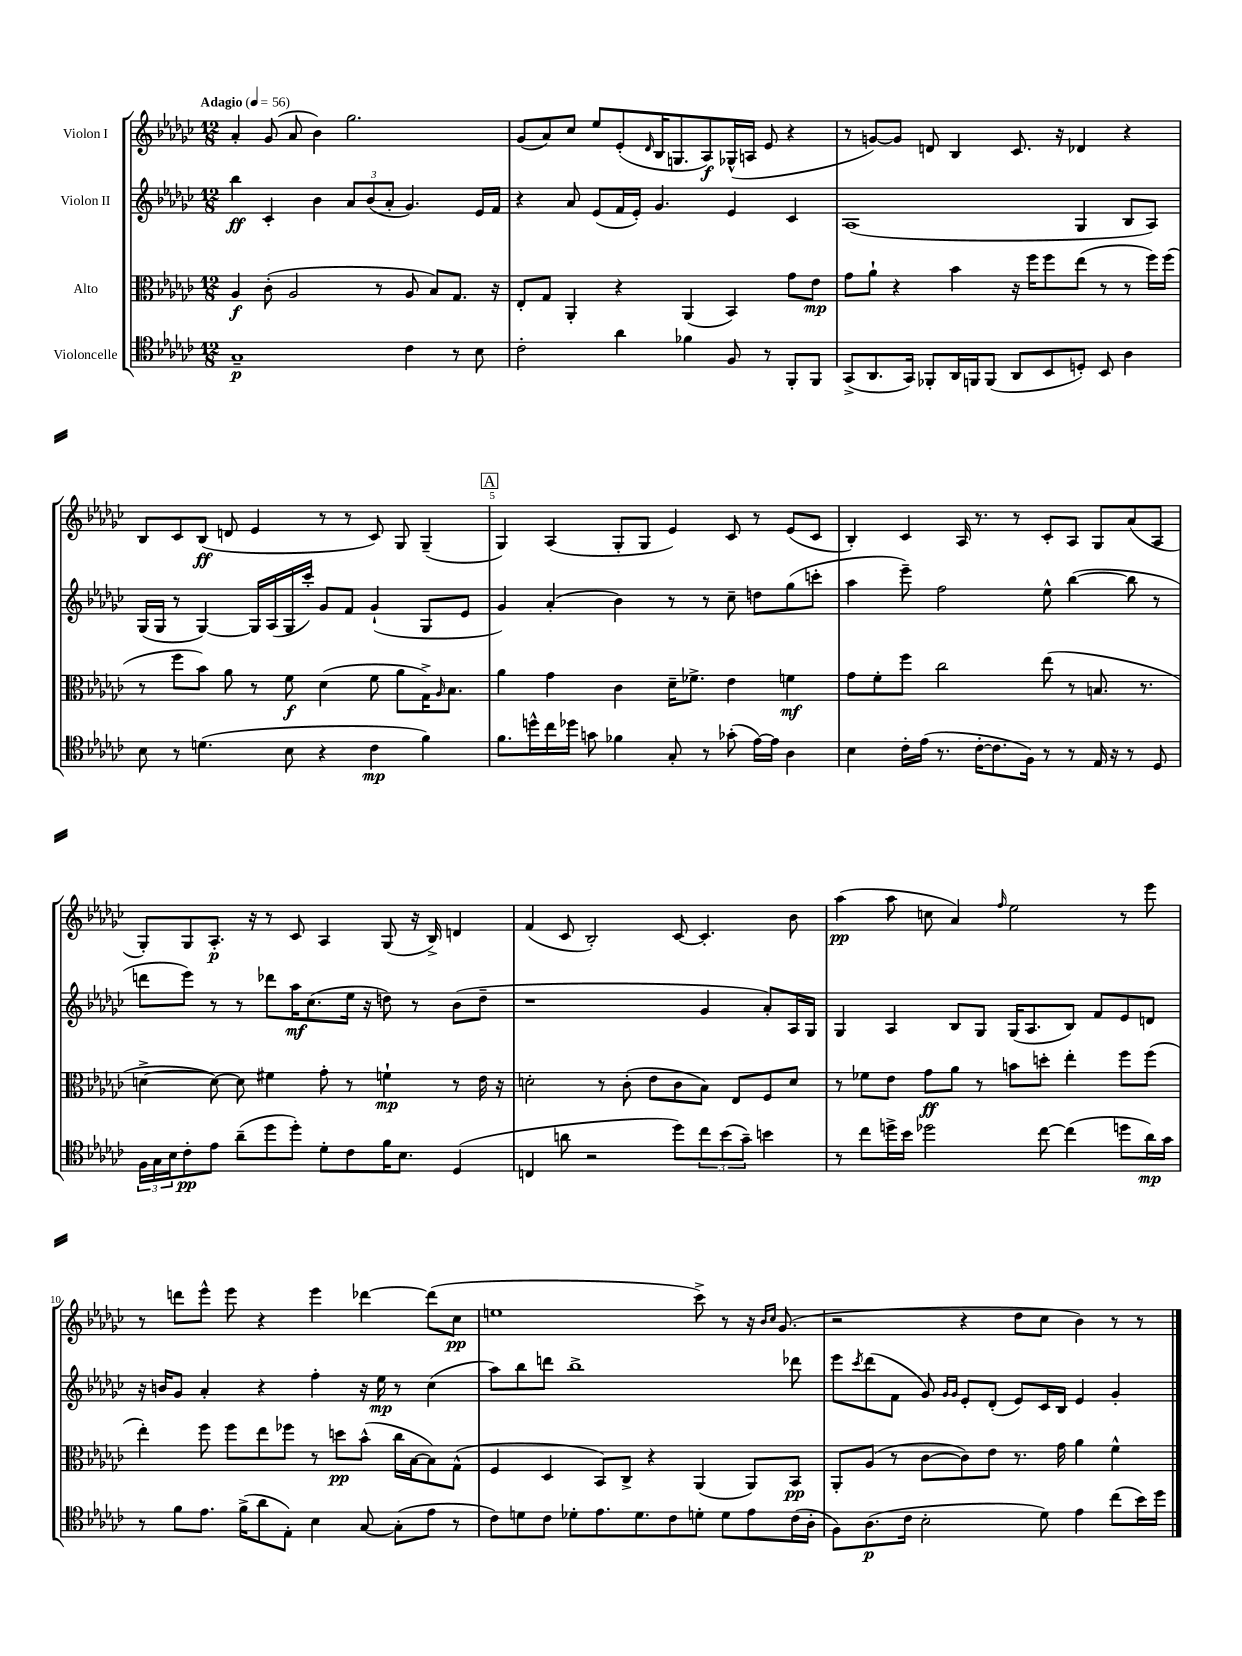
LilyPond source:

<<
\new StaffGroup <<
\new Staff = "s0" \with { instrumentName = "Violon I" } {
    \clef treble \key ges \major \numericTimeSignature \time 12/8 \tempo "Adagio" 4 = 56
    aes'4-. ges'8( aes'8 bes'4) ges''2. |
    ges'8( aes'8) ces''8 ees''8 ees'8-.( \grace { des'16 } bes16 g8. aes8\f) ges16-^( a16 ees'8 r4 |
    r8 g'8~) g'8 d'8 bes4 ces'8. r16 des'4 r4 |
    bes8 ces'8 bes8\ff( d'8 ees'4 r8 r8 ces'8) ges8 ges4--( |
    \mark \markup { \box "A" } ges4) aes4( ges8-. ges8 ees'4) ces'8 r8 ees'8( ces'8 |
    bes4-.) ces'4 aes16 r8. r8 ces'8-. aes8 ges8 aes'8( aes8 |
    ges8-.) ges8 aes8.-.\p r16 r8 ces'8 aes4 ges8( r16 bes16->) d'4 |
    f'4( ces'8 bes2-.) ces'8~ ces'4.-. bes'8 |
    aes''4\pp( aes''8 c''8 aes'4) \grace { f''16 } ees''2 r8 ees'''8 |
    r8 d'''8 ees'''8-^ ees'''8 r4 ees'''4 des'''4~ des'''8( ces''8\pp |
    e''1 ces'''8->) r8 r16 \grace { bes'16 ces''16 } ges'8.( |
    r2 r4 des''8 ces''8 bes'4) r8 r8 \bar "|." |
}
\new Staff = "s1" \with { instrumentName = "Violon II" } {
    \clef treble \key ges \major \numericTimeSignature \time 12/8
    bes''4\ff ces'4-. bes'4 \tuplet 3/2 { aes'8 bes'8( aes'8-. } ges'4.) ees'16 f'16 |
    r4 aes'8 ees'8( f'16 ees'16-.) ges'4. ees'4 ces'4 |
    aes1( ges4 bes8 aes8) |
    ges16( ges16 r8 ges4~) ges16 aes16( ges16 ces'''16-.) ges'8 f'8 ges'4-!( ges8 ees'8 |
    \mark \markup { \box "A" } ges'4) aes'4-.( bes'4) r8 r8 ces''8-- d''8 ges''8( c'''8-. |
    aes''4 ees'''8--) f''2 ees''8-^ bes''4~( bes''8 r8 |
    d'''8 ees'''8) r8 r8 des'''8 aes''16\mf ces''8.( ees''16 r16 d''8) r8 bes'8( d''8-- |
    r1 ges'4 aes'8-.) aes16 ges16 |
    ges4 aes4 bes8 ges8 ges16( aes8. bes8) f'8 ees'8 d'8 |
    r16 b'16 ges'8 aes'4-. r4 f''4-. r16 ees''16\mp r8 ces''4( |
    aes''8) bes''8 d'''8 bes''1-> des'''8 |
    ees'''8 \acciaccatura { ces'''8 } des'''8( f'8 ges'8) \grace { ges'16 ges'16 } ees'8-. des'8-.( ees'8) ces'16 bes16 ees'4 ges'4-. \bar "|." |
}
\new Staff = "s2" \with { instrumentName = "Alto" } {
    \clef alto \key ges \major \numericTimeSignature \time 12/8
    aes4\f ces'8-.( aes2 r8 aes8 bes8) ges8. r16 |
    ees8-. ges8 aes,4-. r4 aes,4( bes,4) ges'8 ees'8\mp |
    ges'8 aes'8-! r4 bes'4 r16 f''16 f''8 ees''8( r8 r8 f''16) f''16( |
    r8 f''8 bes'8) aes'8 r8 f'8\f des'4( f'8 aes'8 ges16->) \grace { aes16 } bes8. |
    \mark \markup { \box "A" } aes'4 ges'4 ces'4 des'16-- fes'8.-> ees'4 f'4\mf |
    ges'8 f'8-. f''8 ces''2 ees''8( r8 b8. r8. |
    d'4~-> d'8~) d'8 fis'4 ges'8-. r8 f'4-!\mp r8 ees'16 r16 |
    d'2-. r8 ces'8-.( ees'8 ces'8 bes8) ees8 f8 d'8 |
    r8 fes'8 ees'8 ges'8\ff aes'8 r8 b'8 d''8-. ees''4-. f''8 f''8( |
    ees''4-.) f''8 f''8 ees''8 fes''8 r8 d''8\pp bes'8-^( ces''16 bes16~ bes8) ges8-^( |
    f4 des4 bes,8) ces8-> r4 aes,4( aes,8) bes,8\pp |
    aes,8-. aes8( r8 ces'8~ ces'8) ees'8 r8. ges'16 aes'4 f'4-^ \bar "|." |
}
\new Staff = "s3" \with { instrumentName = "Violoncelle" } {
    \clef tenor \key ges \major \numericTimeSignature \time 12/8
    ges1--\p ces'4 r8 bes8 |
    ces'2-. aes'4 fes'4 f8 r8 f,8-. f,8 |
    ges,8->( aes,8. ges,16) fes,8-. aes,16 f,16 f,8( aes,8 bes,8 d8-.) bes,8 aes4 |
    bes8 r8 d'4.( bes8 r4 ces'4\mp f'4) |
    \mark \markup { \box "A" } f'8. d''16-^ ces''16 des''16 g'8 fes'4 ges8-. r8 ges'8-.( ees'16~) ees'16 aes4 |
    bes4 ces'16-. ees'16( r8. ces'16~-. ces'8. f16) r8 r8 ees16 r16 r8 des8 |
    \tuplet 3/2 { f16 ges16 bes16 } ces'8-.\pp ees'8 aes'8--( des''8 des''8-.) des'8-. ces'8 f'16 bes8. des4( |
    c4 a'8 r2 des''8) \tuplet 3/2 { ces''8 bes'8( ges'8--) } b'4 |
    r8 ces''8 d''16-> bes'16 des''2 ces''8~ ces''4( d''8 aes'16\mp) ges'16 |
    r8 f'8 ees'8. f'16->( aes'8 ees8-.) bes4 ges8~ ges8-.( ees'8 r8 |
    ces'8) d'8 ces'8 des'8-. ees'8. des'8. ces'8 d'8-. d'8 ees'8 ces'16( aes16-. |
    f8) aes8.\p( ces'16 bes2-. des'8) ees'4 ces''8( bes'16) des''16 \bar "|." |
}
>>
>>
\layout { \context { \Score \override BarNumber.break-visibility = ##(#f #t #t) barNumberVisibility = #(every-nth-bar-number-visible 5) } }
